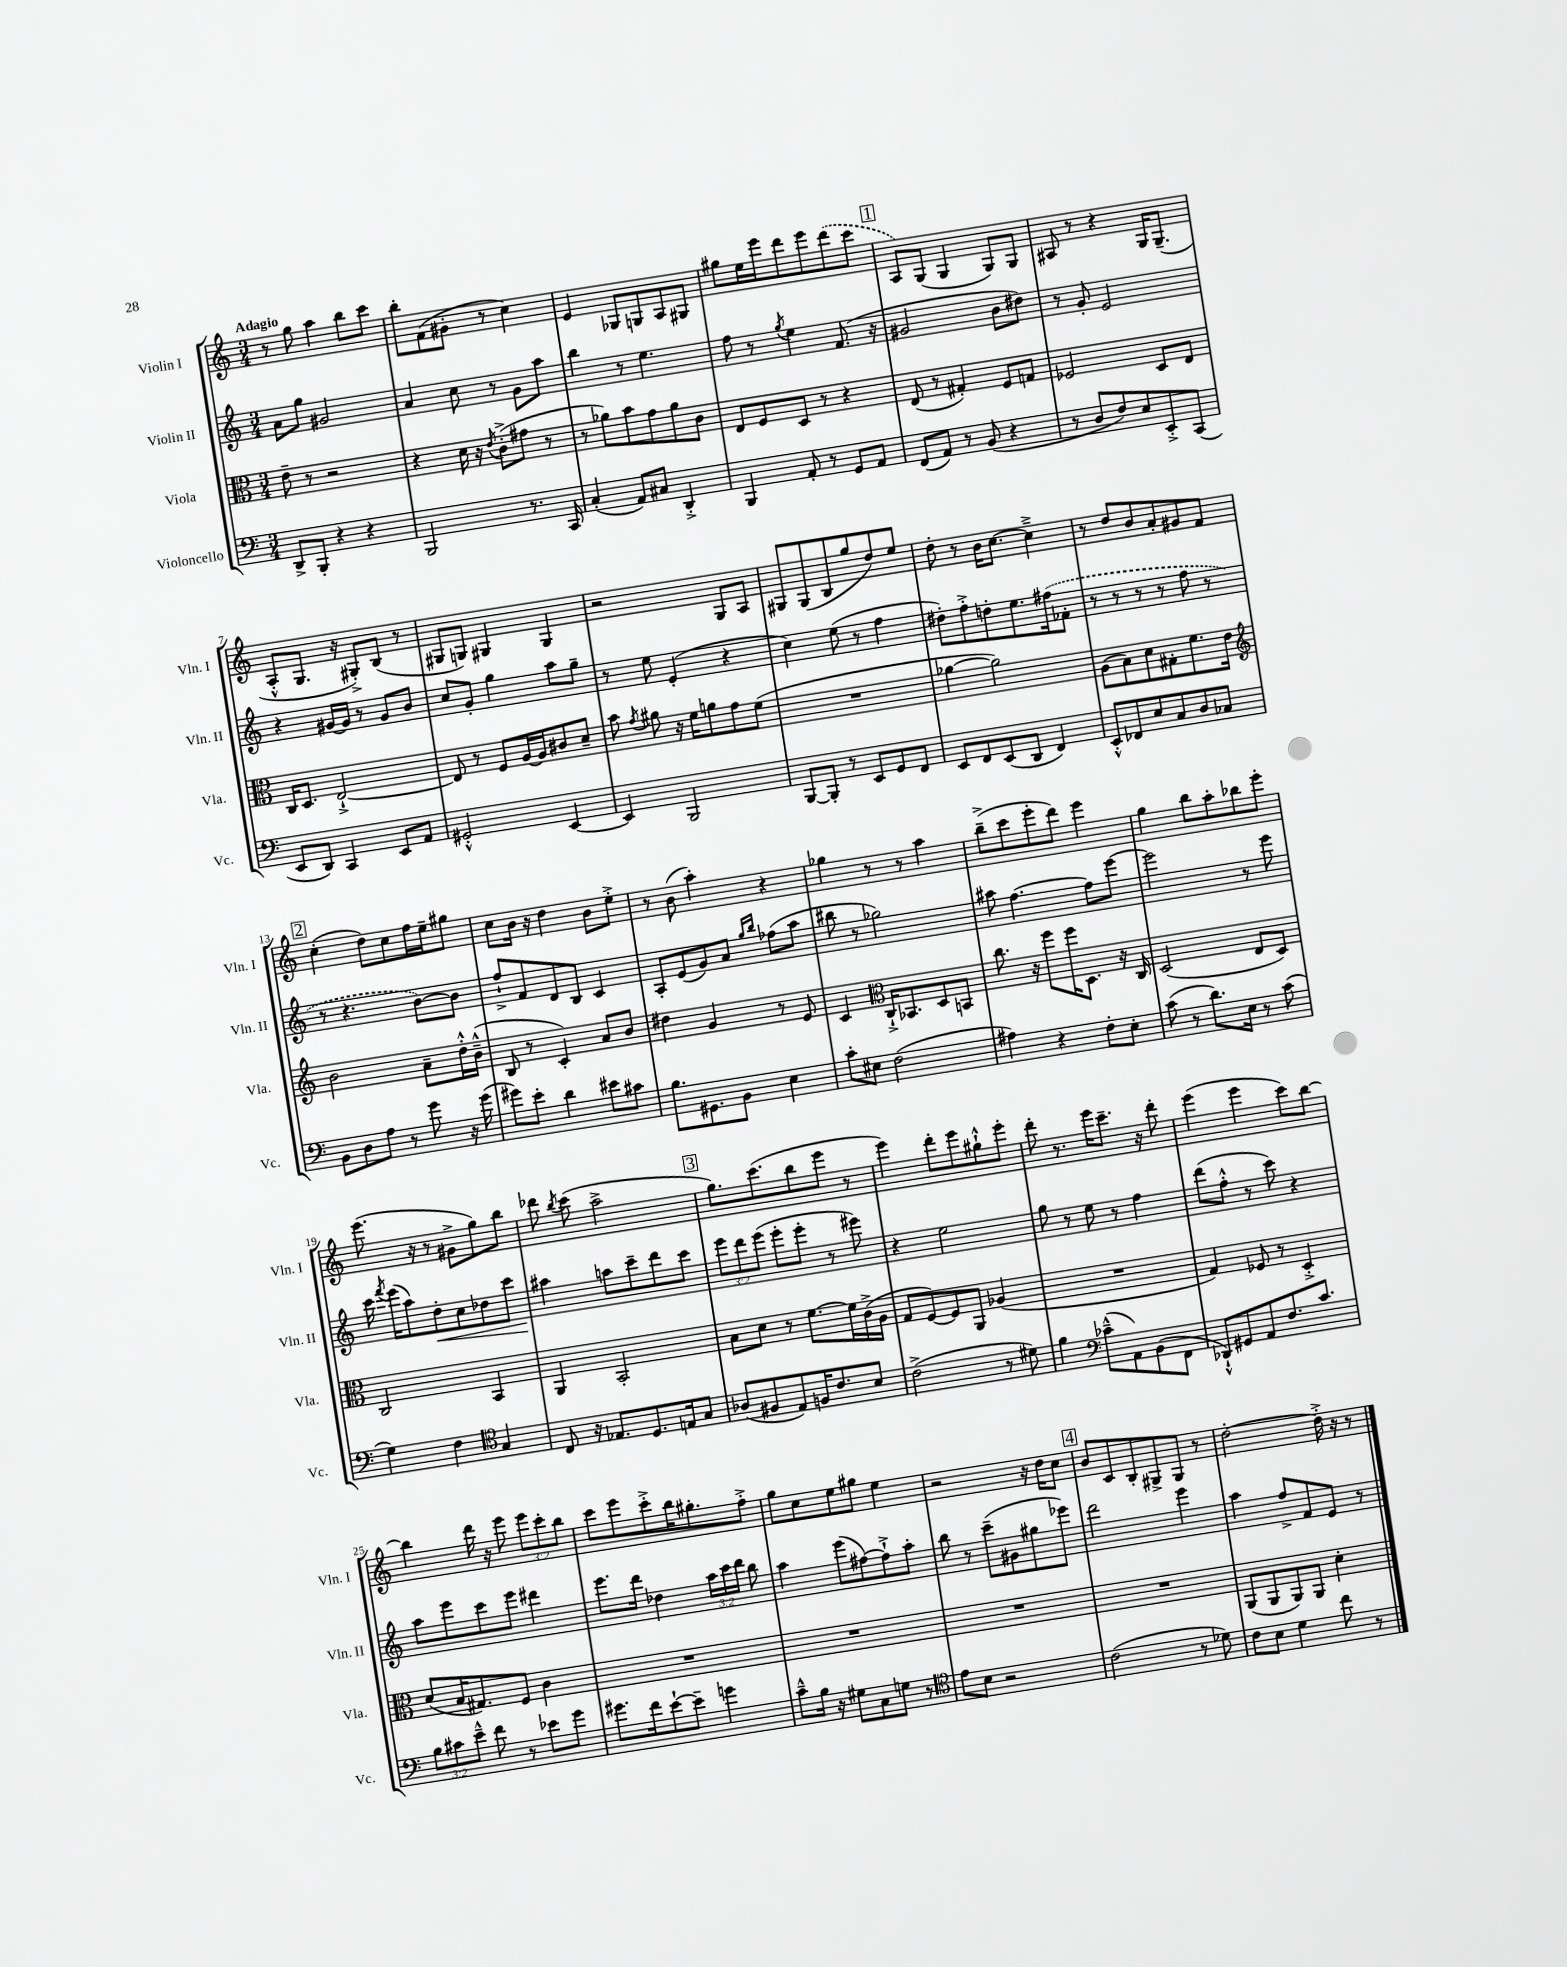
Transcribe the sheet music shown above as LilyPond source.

<<
\new StaffGroup <<
\new Staff = "s0" \with { instrumentName = "Violin I" shortInstrumentName = "Vln. I" } {
    \clef treble \key c \major \numericTimeSignature \time 3/4 \override Staff.TupletNumber.text = #tuplet-number::calc-fraction-text \tempo "Adagio"
    \autoBeamOff r8 g''8 a''4 b''8[ c'''8] |
    b''8[-. f'8( gis'8]-. r8 c''4) |
    e'4 ges8[ g8 a8 gis8] |
    gis''8[ e''16 e'''16 d'''8 e'''8 \once \slurDashed d'''8( c'''8] |
    \mark \markup { \box "1" } a8[) g8]( g4 g8[) g8] |
    ais8 r8 r4 g16[ g8.]--( |
    a8[-.-^ g8.] r16 gis8[-.->) b8]( r8 |
    gis8[ g8]) gis4 gis4 |
    r2 g8[ a8] |
    gis8[ gis8( b8 g''8 d''8) e''8] |
    d''8-. r8 b'16[ c''8.]~ c''4---> |
    r8 d''8[ b'8 a'8-. gis'8 f'8] |
    \mark \markup { \box "2" } c''4-.( d''8[) c''8 f''16 e''16-- gis''8] |
    c''8[ b'16] r16 d''4 b'8[ e''8]-.-> |
    r8 b'8( a''4-.) r4 |
    ges''4 r8 r8 a''4 |
    b''8[--->( c'''8 e'''8-. d'''8]) e'''4 |
    g''4 b''8[ a''8-. bes''8 e'''8]-. |
    e'''8.( r16 r8 gis'8[-> g''8) b''8] |
    des'''8 \acciaccatura { b''8 } c'''8( a''2-> |
    \mark \markup { \box "3" } g''8.[) c'''8.( b''8 e'''8] r8 |
    e'''4) d'''8[-. e'''8 gis''8-!-^ e'''8]-. |
    d'''8-. r8. e'''16[ c'''8.]-- r16 d'''8-. |
    e'''4( e'''4 c'''8[) b''8]~ |
    b''4 d'''16 r16 e'''8 \tuplet 3/2 { e'''8[ c'''8-. b''8] } |
    c'''8[ e'''8 c'''8-.-> b''16 gis''8.-. f''8]-.-> |
    g''8[ c''8 e''8 gis''8] e''4 |
    r2 r16 d''16[ c''8] |
    \mark \markup { \box "4" } b'8[ c'8 b8-. gis8-> gis8] r8 |
    d''2~-. d''16-.-> r16 r8 \bar "|." |
}
\new Staff = "s1" \with { instrumentName = "Violin II" shortInstrumentName = "Vln. II" } {
    \clef treble \key c \major \numericTimeSignature \time 3/4 \override Staff.TupletNumber.text = #tuplet-number::calc-fraction-text
    \autoBeamOff a'8[ g''8] gis'2 |
    a'4 c''8 r8 g'8[ a''8] |
    b''4 r8 e''4. |
    f''8 r8 \acciaccatura { g''8 } e''4 f'8.( r16 |
    \mark \markup { \box "1" } gis'2 b'8[ dis''8]) |
    r8 g'8-. e'2 |
    r4 gis'16[~ gis'16] r8 gis'8[ b'8] |
    c''8[ g'8]-. g''4 a''8[ g''8]-- |
    r8 e''8 e'4-.( r4 |
    c''4) e''8( r8 f''4 |
    dis''8[-.) f''8-.-> d''8-. e''8. \once \slurDashed fis''16( fes'8]-. |
    r8 r8 r8 r8 f''8 r8 |
    \mark \markup { \box "2" } r8 r4. b'8[~) b'8] |
    f''8[-!-> f'8 d'8 b8] c'4 |
    a8[-. e'8( g'8) a'8] \grace { g''16[ b''16] } fes''8[( a''8] |
    bis''8 r8 ges''2) |
    ais''8 f''4.~ f''8[ e'''8]~ |
    e'''2 r8 e'''8 |
    c'''16 \acciaccatura { f'''8 } e'''16[( a''8) d''8-.\< c''8 des''8 c'''8] |
    ais''4\! a''8[ c'''8-- d'''8 c'''8] |
    \mark \markup { \box "3" } \tuplet 3/2 { e'''8[ d'''8 e'''8]( } e'''8[-. e'''8]-. r8 eis'''8) |
    r4 e''2 |
    g''8 r8 e''8 r8 f''4 |
    d'''8[( f''8]-.-^ r8 c'''8) r4 |
    a''8[ e'''8 c'''8 e'''8] dis'''4 |
    e'''8.[ d'''16] des''4 \tuplet 3/2 { a''16[ c'''16 d'''16] } b''8 |
    a''4 e'''8[( fis''8~) fis''8-!-> a''8]-. |
    b''8 r8 c'''8[--( gis'8 gis''8 ees'''8]) |
    \mark \markup { \box "4" } d'''2 e'''4 |
    a''4 f''8[-> f'8 e'8] r8 \bar "|." |
}
\new Staff = "s2" \with { instrumentName = "Viola" shortInstrumentName = "Vla." } {
    \clef alto \key c \major \numericTimeSignature \time 3/4
    \autoBeamOff e'8-- r8 r2 |
    r4 d'16 r16 \acciaccatura { e'8 } c'8[-.->( gis'8] r8 |
    r8 aes'8[) b'8 g'8 aes'8 c'8] |
    e8[ f8 d8] r8 r4 |
    \mark \markup { \box "1" } e8( r8 gis4-.) f8[ g8] |
    fes2 d8[ e8] |
    c16[ d8.] e2~-!-> |
    e8 r8 f8[ a16~ a16 cis'8 d'8]-- |
    b'8 \acciaccatura { g'8 } ais'8 r16 f'16[ a'8 g'8 f'8]( |
    R2. |
    aes'4~ aes'2) |
    a8[( b8) d'8 gis8-. f'8. e'16] |
    \mark \markup { \box "2" } \clef treble b'2 a'8[-- d''16-.-^ b'16]---^( |
    b8 r8 c'4-.) a'8[ b'8] |
    dis''4 g'4 r8 e'8 |
    c'4 \clef alto c16[-!-> bes,8. d8 b,8] |
    c''8. r16 f''8[ f''16 d8.] r16 c16 |
    d2( e8[ d8]) |
    c2 b,4 |
    a,4 b,2-. |
    \mark \markup { \box "3" } b8[ d'8] r8 f'8.[~ f'16 c'16->( a16] |
    g8[ f8~) f8 a,8] aes4( |
    R2. |
    g4) fes8 r8 d4-.-> |
    d'8[( b16 gis8.) f8] c'4 |
    R2. |
    R2. |
    R2. |
    \mark \markup { \box "4" } R2. |
    a,8[( a,8 a,8) a,8] d'4-. \bar "|." |
}
\new Staff = "s3" \with { instrumentName = "Violoncello" shortInstrumentName = "Vc." } {
    \clef bass \key c \major \numericTimeSignature \time 3/4 \override Staff.TupletNumber.text = #tuplet-number::calc-fraction-text
    \autoBeamOff d,8[-> b,,8]-. r4 r4 |
    b,,2 r8. c,16 |
    c4-.( a,8[) cis8] d,4-.-> |
    b,,4 a,8-. r8 g,8[ a,8] |
    \mark \markup { \box "1" } f,8[( a,8]) r8 b,8( r4 |
    r8 d8[ f8) e8 e,8-.-> c,8]( |
    e,8[ d,8]) c,4 e,8[ a,8] |
    gis,2-.-^ e,4~ |
    e,4 b,,2 |
    b,,8[~ b,,8]-. r8 e,8[ g,8 f,8] |
    e,8[ f,8 e,8( d,8] f,4) |
    e,8[-.-^ fes,8 e8 c8 d8 ces8] |
    \mark \markup { \box "2" } b,8[ d8 a8] r8 g'8 r16 g'16( |
    gis'8[) e'8]-. d'4 eis'8[ cis'8] |
    b8.[ gis,8. b,8] e4 |
    c'8[-. eis8] f2( |
    ais4) r4 f8[-. e8]-. |
    c'8( r8 d'8.[) e16] r8 c'8( |
    g4) f4 \clef tenor g4 |
    c8 r16 ees8.[ d8. e16 g8] |
    \mark \markup { \box "3" } aes8[( fis8 e8) f16 c'8. b8] |
    c'2->( r8 dis'8) |
    f'4 \clef bass ces'8[---^( a,8) b,8( f,8] |
    des,8[-!-^) gis,8 a,8 f8. c'8.] |
    \tuplet 3/2 { b8[ cis'8 e'8]---^ } f'8 r8 ees'8[ g'8] |
    gis'8.[ f'16 e'8~-! e'8]-- g'4 |
    c'8[---^ b16] r16 gis8[ c8 g8] r8 |
    \clef tenor e'8[ b8] r2 |
    \mark \markup { \box "4" } c'2( r8 des'8) |
    c'8[ b8] d'4 c''8 r8 \bar "|." |
}
>>
>>
